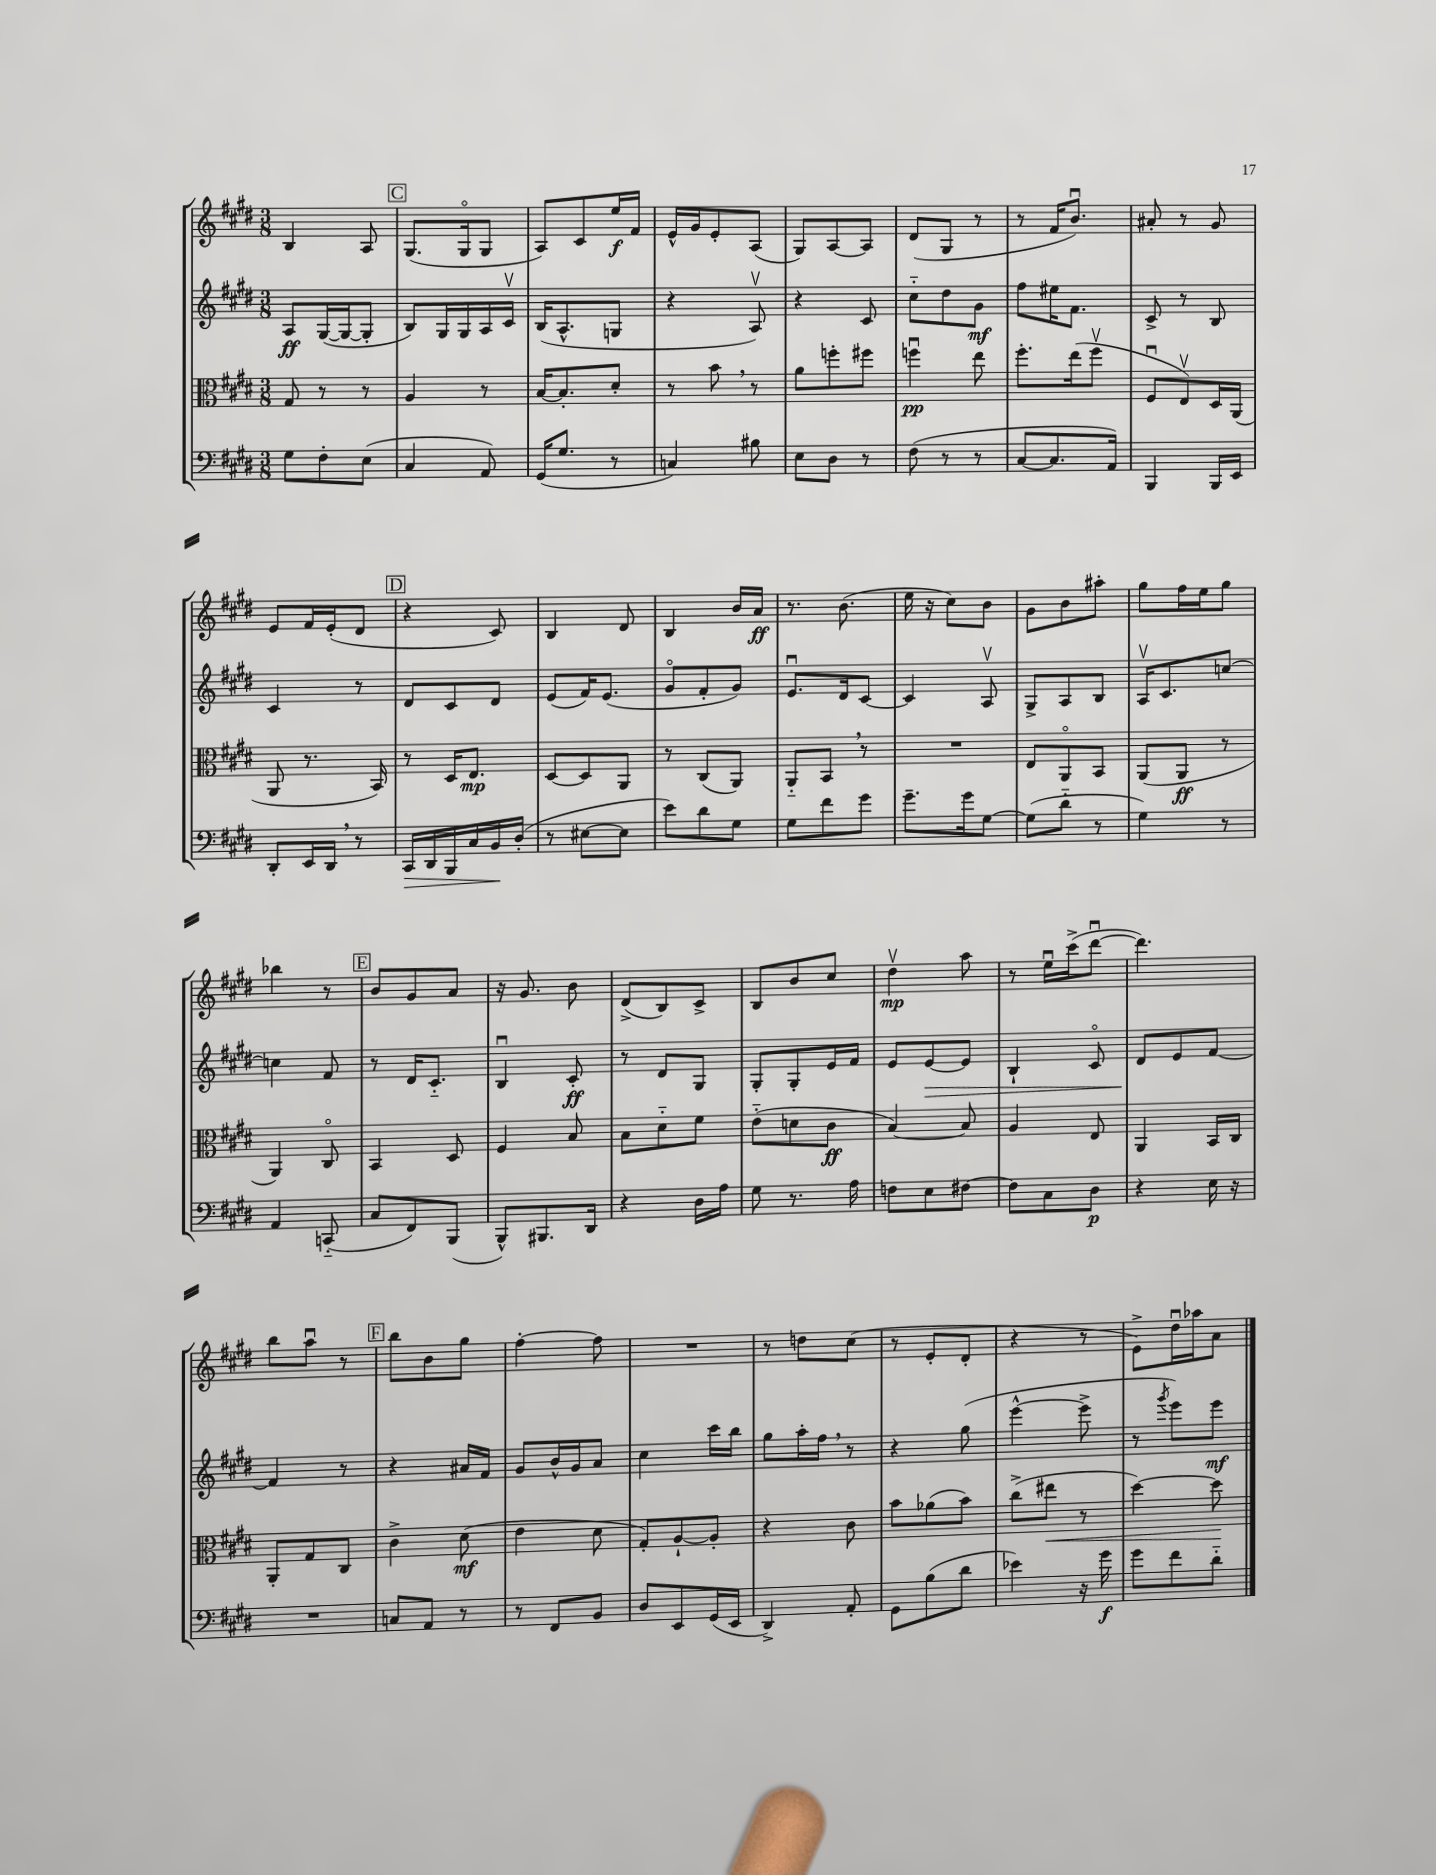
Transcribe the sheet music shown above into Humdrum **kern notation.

**kern	**kern	**kern	**kern
*staff4	*staff3	*staff2	*staff1
*clefF4	*clefC3	*clefG2	*clefG2
*k[f#c#g#d#]	*k[f#c#g#d#]	*k[f#c#g#d#]	*k[f#c#g#d#]
*M3/8	*M3/8	*M3/8	*M3/8
8G#	8G#	8A	4B
8F#'	8r	([16G#	.
.	.	16G#_	.
(8E	8r	8G#']	8A
=	=	=	=
4C#	4A	8B)	(8.G#
.	.	16G#	.
.	.	16G#	16G#o
8AA)	8r	16A	8G#
.	.	16c#v	.
=	=	=	=
(16GG#	[16B	(16B	8A)
8.G#	8.B']	8.A^^	.
.	.	.	8c#
8r	8d#'	8G	16ee
.	.	.	16f#
=	=	=	=
4C)	8r	4r	16e^^
.	.	.	16g#
.	8b	.	8e'
8B#	8r	8Av)	(8A
=	=	=	=
8E	8a	4r	8G#)
8D#	8ff'	.	[8A
8r	8ff#	8c#	8A]
=	=	=	=
(8F#	4ffu	8cc#'~	(8d#
8r	.	8dd#	8G#
8r	8ee	8g#	8r
=	=	=	=
[8C#	8.ff#'	8ff#	8r
8.C#]	.	16ee#	16f#
.	(16ee	8.f#	8.bu)
.	8ff#v	.	.
16AA)	.	.	.
=	=	=	=
4BBB	8F#u	8c#^	8a#'
.	8Ev)	8r	8r
16BBB	16D#	8B	8g#
16EE	(16AA	.	.
=	=	=	=
8DD#'	8AA	4c#	8e
16EE	8.r	.	16f#
16DD#	.	.	(16e'
8r	.	8r	8d#
.	16BB)	.	.
=	=	=	=
16CC#	8r	8d#	4r
16DD#	.	.	.
16BBB	16D#	8c#	.
16C#	8.E	.	.
16BB	.	8d#	8c#)
(16D#'	.	.	.
=	=	=	=
8r	[8D#	(8e	4B
[8E#	8D#]	16f#)	.
.	.	(8.e	.
8E#]	8AA	.	8d#
=	=	=	=
8e)	8r	8g#o	4B
8d#	(8C#	8f#'	.
8G#	8AA)	8g#)	16b
.	.	.	16a
=	=	=	=
8G#	8AA'~	8.eu	8.r
8f#	8BB	.	.
.	.	16d#	(8.b
8g#	8r	[8c#	.
=	=	=	=
8.g#~	4.r	4c#]	16ee
.	.	.	16r
.	.	.	8cc#)
16g#	.	.	.
[8G#	.	8Av	8b
=	=	=	=
(8G#]	8E	8G#^	8g#
8d#'~	8AAo	8A	8b
8r	8BB	8B	8aa#'
=	=	=	=
4G#)	(8AA	16Av	8gg#
.	.	8.c#	.
.	8AA	.	16ff#
.	.	.	16ee
8r	8r	[8cc	8gg#
=	=	=	=
4AA	4AA)	4cc]	4bb-
(8CC'~	8C#o	8f#	8r
=	=	=	=
8C#	4BB	8r	8b
8FF#)	.	16d#	8g#
.	.	8.c#'~	.
(8BBB	8D#	.	8a
=	=	=	=
8BBB^^)	4F#	4Bu	16r
.	.	.	8.g#
8.BBB#	.	.	.
.	8B	8c#'	8b
16DD#	.	.	.
=	=	=	=
4r	8B	8r	(8d#^
.	8d#'~	8d#	8B)
16D#	8f#	8G#	8c#^
16A	.	.	.
=	=	=	=
8G#	(8e'~	8G#'	8B
8.r	8d	8G#'	8b
.	8c#	16e	8cc#
16A	.	16f#	.
=	=	=	=
8F	[4B)	8e	4dd#v
8E	.	[8e	.
[8F#	8B]	8e]	8aa
=	=	=	=
8F#]	4A	4B`	8r
8C#	.	.	16eeu
.	.	.	(16ccc#^
8D#	8E	8c#o	[8ddd#u
=	=	=	=
4r	4AA	8d#	4.ddd#])
.	.	8e	.
16E	16BB	[8f#	.
16r	16C#	.	.
=	=	=	=
4.r	8AA'	4f#]	8bb
.	8G#	.	8aau
.	8C#	8r	8r
=	=	=	=
8C	4c#^	4r	8bb
8AA	.	.	8b
8r	(8d#	16a#	8gg#
.	.	16f#	.
=	=	=	=
8r	4e	8g#	[4ff#'
8FF#	.	16b^^	.
.	.	16g#	.
8BB	8d#	8a	8ff#]
=	=	=	=
8D#	8G#')	4cc#	4.r
8EE	[8A`	.	.
(16GG#	8A']	16ccc#	.
16EE	.	16bb	.
=	=	=	=
4DD#^)	4r	8gg#	8r
.	.	16aa'	8dd
.	.	16ff#	.
8AA'	8c#	8r	(8cc#
=	=	=	=
8GG#	8b	4r	8r
(8B	(8a-	.	8e'
8d#	8b)	(8gg#	8d#'
=	=	=	=
4e-)	(8cc#^	[4eee^^	4r
.	8ee#	.	.
16r	8r	8eee^]	8r
16g#	.	.	.
=	=	=	=
8g#	[4dd#)	8r	8e^)
.	.	8qggg#	.
8f#	.	8eee)	16dd#u
.	.	.	16aa-
8d#'~	8dd#]	8eee	8a
==	==	==	==
*-	*-	*-	*-
